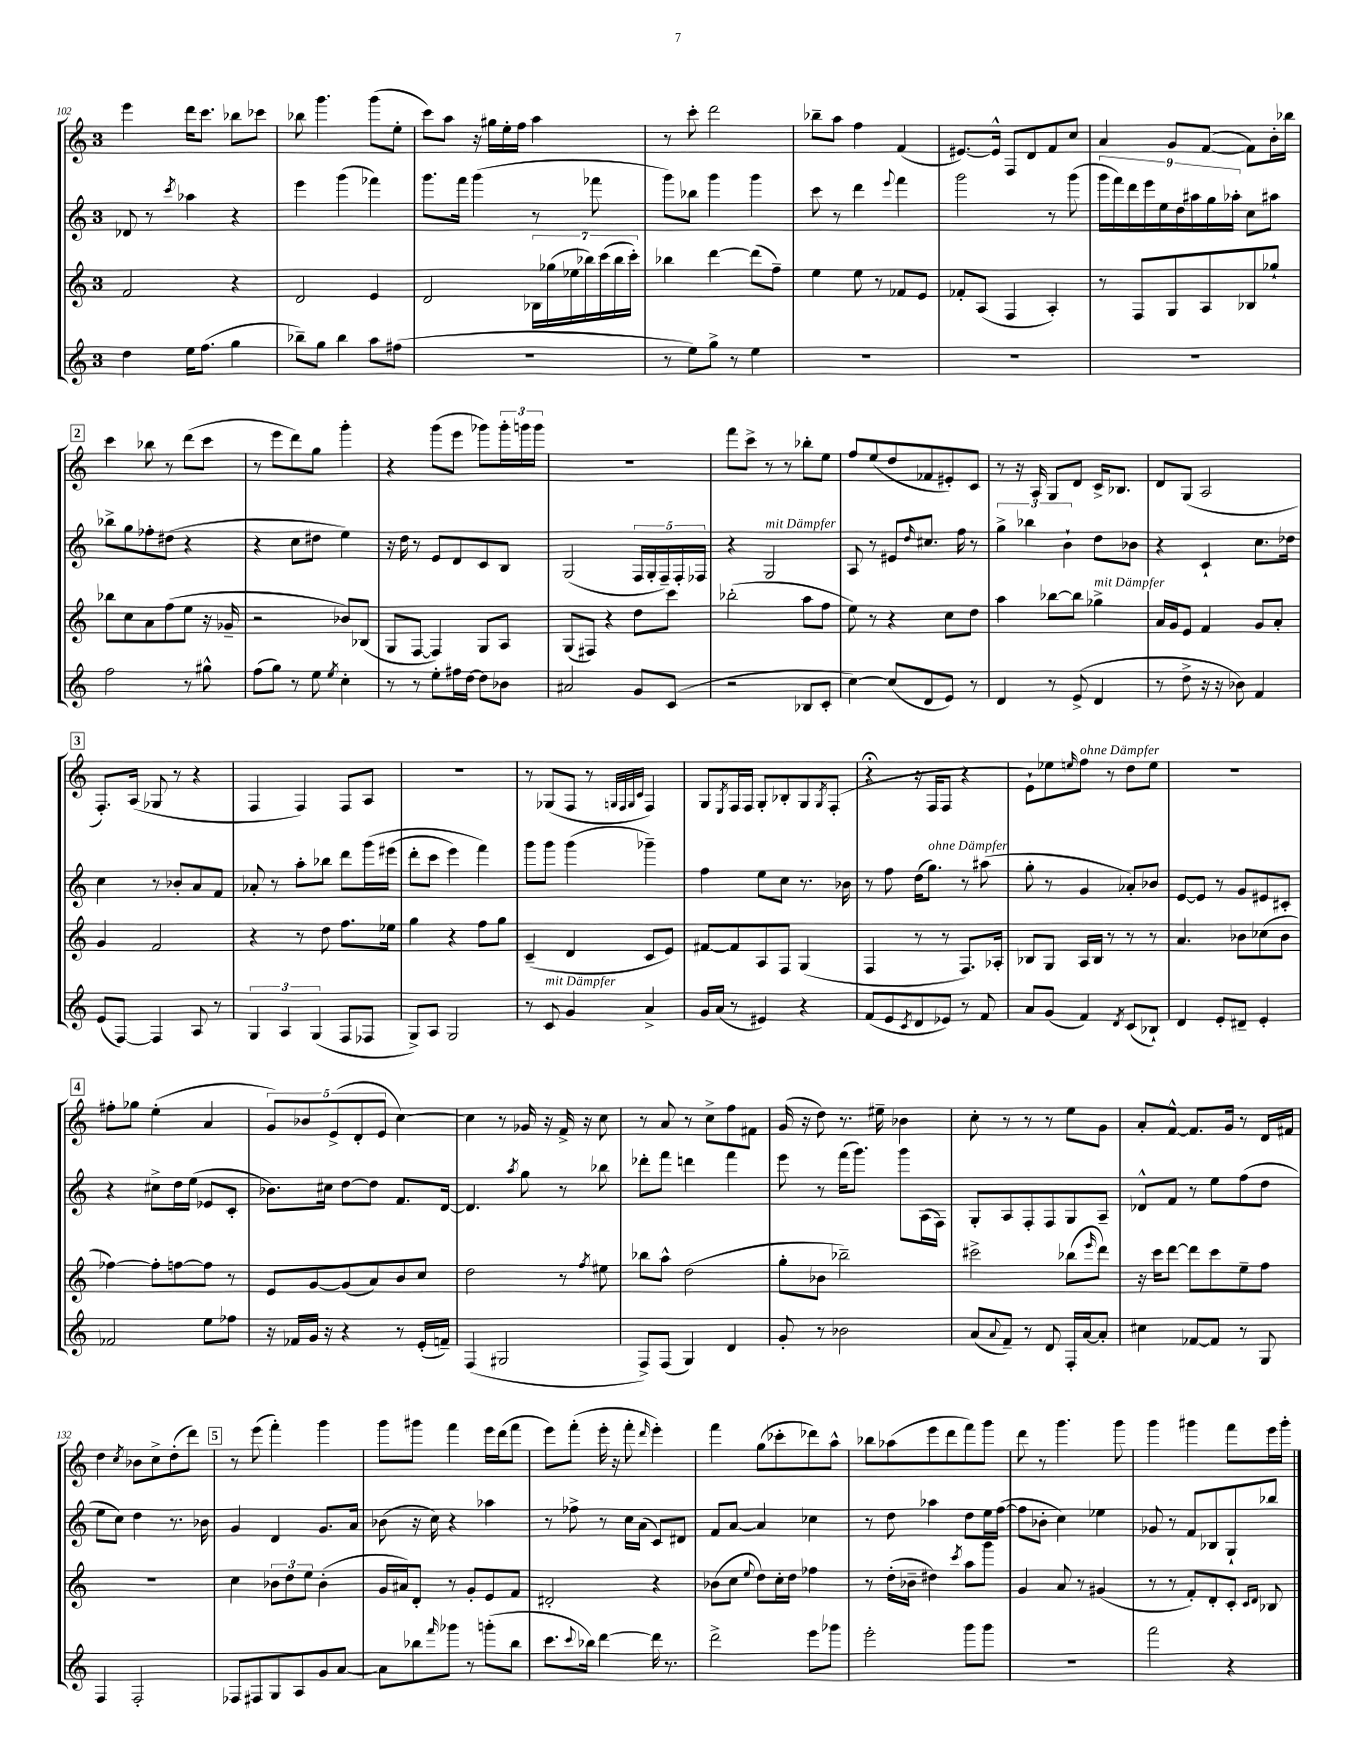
<<
\new StaffGroup <<
\new Staff = "s0" {
    \clef treble \key c \major \once \override Staff.TimeSignature.style = #'single-digit \time 3/4
    e'''4 d'''16 c'''8. bes''8 ces'''8 |
    bes''8 g'''4. g'''8( e''8-. |
    c'''8) a''8 r16 gis''16 e''16-. f''16 a''4 |
    r8 c'''8-. d'''2 |
    bes''8-- a''8 f''4 f'4( |
    eis'8.~) eis'16-^ f8 d'8 f'8 c''8 |
    a'4 g'8 f'8~( f'8) b'16-. bes''16 |
    \mark \markup { \box "2" } c'''4 bes''8 r8 d'''8( c'''8 |
    r8 e'''8 d'''8) g''8 g'''4-. |
    r4 g'''8( e'''8 ges'''8) \tuplet 3/2 { ges'''16-. g'''16 g'''16 } |
    R2. |
    f'''8 c'''8-> r8 r8 bes''8-. e''8 |
    f''8 e''8( d''8 fes'8 eis'8-.) c'8 |
    r8 r16 a16 g8 d'8 c'16-> bes8. |
    d'8 g8( a2 |
    \mark \markup { \box "3" } f8.-.) a16( ges8 r8 r4 |
    f4 f4) f8 a8 |
    R2. |
    r8 ges8( f8 r8 \grace { g32 f32 g32 c'32 } f4) |
    g8 \acciaccatura { e8 } f16 f16 g8-. bes8-. g8 \acciaccatura { g8 } f8-.( |
    r4\fermata r16 f16 f8 r4 |
    e'8-!) ees''8 \grace { e''16 } f''8^\markup { \italic "ohne Dämpfer" } r8 d''8 e''8 |
    R2. |
    \mark \markup { \box "4" } fis''8-. ges''8 e''4-.( a'4 |
    \tuplet 5/4 { g'8) bes'8 e'8->( d'8-. e'8 } c''4~) |
    c''4 r8 ges'16 r16 f'16-> r16 c''8 |
    r8 a'8 r8 c''8-> f''8 fis'8 |
    g'16( r16 d''8) r8. eis''16-- bes'4 |
    c''8-. r8 r8 r8 e''8 g'8 |
    a'8-. f'8~-^ f'8. g'16 r8 d'16 fis'16 |
    d''4 \acciaccatura { c''8 } bes'8 c''8-> d''8-.( d'''8) |
    \mark \markup { \box "5" } r8 e'''8( f'''4-.) g'''4 |
    g'''8 gis'''8 f'''4 e'''16 d'''16( f'''8 |
    e'''8) f'''8-.( e'''16-. r16 f'''8-. \grace { d'''16 } e'''4-.) |
    f'''4 g''8( ces'''8-. des'''8) a''8-^ |
    bes''8 aes''8( e'''8 d'''8 f'''8) g'''8 |
    d'''8 r8 g'''4. g'''8 |
    g'''4 gis'''4 f'''8 e'''16 gis'''16-. \bar "|." |
}
\new Staff = "s1" {
    \clef treble \key c \major \once \override Staff.TimeSignature.style = #'single-digit \time 3/4
    des'8 r8 \acciaccatura { c'''8 } aes''4 r4 |
    e'''4 g'''4( fes'''4) |
    g'''8. f'''16 g'''4( r8 fes'''8 |
    g'''8) bes''8 g'''4 g'''4 |
    c'''8 r8 d'''4 \appoggiatura { e'''8 } f'''4 |
    g'''2 r8 g'''8( |
    \tuplet 9/8 { g'''16 f'''16) d'''16 e'''16 e''16 d''16 ais''16 g''16 aes''16-. } c''8 ais''8 |
    \mark \markup { \box "2" } bes''8-> g''8 fes''8-. dis''8( r4 |
    r4 c''8 dis''8 e''4) |
    r16 d''16 r8 e'8 d'8 c'8 b8 |
    g2( \tuplet 5/4 { f16 g16-. f16--) f16-. fes16 } |
    r4 g2^\markup { \italic "mit Dämpfer" } |
    a8 r8 eis'8 \grace { d''16 } cis''8. f''16 r8 |
    \tuplet 3/2 { g''4-> bes''4 b'4-! } d''8 bes'8 |
    r4 c'4-! c''8. des''16 |
    \mark \markup { \box "3" } c''4 r8 bes'8-. a'8 f'8 |
    aes'8-. r8 a''8-. bes''8 d'''8 g'''16\( eis'''16( |
    d'''8-. c'''8 e'''4) f'''4\) |
    g'''8 g'''8 g'''4( ges'''4--) |
    f''4 e''8 c''8 r8. bes'16 |
    r8 f''8 d''16( g''8.^\markup { \italic "ohne Dämpfer" }) r8 ais''8( |
    g''8-. r8 g'4 aes'8-.) bes'8 |
    e'8~ e'8 r8 g'8 eis'8 cis'8-. |
    \mark \markup { \box "4" } r4 cis''8-> d''16 e''16( ees'8 c'8-. |
    bes'8.) cis''16 d''8~ d''8 f'8. d'16~ |
    d'4. \acciaccatura { a''8 } g''8 r8 bes''8 |
    des'''8-. f'''8 d'''4 f'''4 |
    e'''8 r8 f'''16( g'''8.) g'''8 a16( f16) |
    g8-. a8 f8-. f8 g8 a8-- |
    des'8-^ f'8 r8 e''8 f''8( d''8 |
    e''8 c''8) d''4 r8. bes'16 |
    \mark \markup { \box "5" } g'4 d'4 g'8. a'16 |
    bes'8( r16 c''16) r4 aes''4 |
    r8 fes''8-> r8 c''16 a'16( c'8) dis'8 |
    f'8 a'8~ a'4 ces''4 |
    r8 d''8 aes''4 d''8 e''16 f''16~( |
    f''8 bes'8-. c''4) ees''4 |
    ges'8 r8 f'8 bes8 g8-! bes''8 \bar "|." |
}
\new Staff = "s2" {
    \clef treble \key c \major \once \override Staff.TimeSignature.style = #'single-digit \time 3/4
    f'2 r4 |
    d'2 e'4 |
    d'2 \tuplet 7/4 { bes16 ges''16( ees''16 bes''16) c'''16( bes''16 c'''16-.) } |
    bes''4 d'''4~ d'''8( f''8--) |
    e''4 e''8 r8 fes'8 e'8 |
    fes'8-. a8( f4 a4-.) |
    r8 f8 g8 a8 bes8 ges''8-! |
    \mark \markup { \box "2" } bes''8 c''8 a'8 f''8( e''8 r16 ges'16-- |
    r2 bes'8) bes8( |
    g8 f8~ f4) g8 a8 |
    g8( fis8) r4 d''8 c'''8 |
    bes''2-.( a''8 f''8 |
    e''8) r8 r4 c''8 d''8 |
    a''4 bes''8~ bes''8 ges''4->^\markup { \italic "mit Dämpfer" } |
    a'16 g'16 e'8 f'4 g'8 a'8-. |
    \mark \markup { \box "3" } g'4 f'2 |
    r4 r8 d''8 f''8. ees''16 |
    g''4 r4 f''8 g''8 |
    c'4--( d'4 c'8 e'8) |
    fis'8~ fis'8 a8 f8 g4( |
    f4 r8 r8 f8.) aes16-. |
    bes8 g8 a16 bes16 r8 r8 r8 |
    a'4. bes'8 ces''8( bes'8 |
    \mark \markup { \box "4" } fes''4~) fes''8-. f''8~ f''8 r8 |
    e'8 g'8~ g'8( a'8) b'8 c''8 |
    d''2 r8 \acciaccatura { f''8 } eis''8 |
    bes''8 a''8-^ d''2( |
    g''8-. bes'8 bes''2--) |
    cis'''2-> bes''8( \grace { e'''16 } d'''8) |
    r16 c'''16 d'''8~ d'''8 c'''8 e''8-- f''8 |
    R2. |
    \mark \markup { \box "5" } c''4 \tuplet 3/2 { bes'8 d''8 e''8 } bes'4-.( |
    g'16 ais'16) d'8-. r8 g'8-. e'8 f'8 |
    dis'2-. r4 |
    bes'8( c''8 \appoggiatura { e''8 } d''8) c''16-. d''16 fes''4 |
    r8 d''16-.( bes'16-- dis''4) \acciaccatura { c'''8 } a''8 g'''8 |
    g'4 a'8 r8 gis'4( |
    r8 r8 f'8-.) d'8-. c'8-. \grace { c'16 d'16 } bes8 \bar "|." |
}
\new Staff = "s3" {
    \clef treble \key c \major \once \override Staff.TimeSignature.style = #'single-digit \time 3/4
    d''4 e''16 f''8.( g''4 |
    bes''8--) g''8 bes''4 a''8 fis''8( |
    R2. |
    r8 e''8) g''8-> r8 e''4 |
    R2. |
    R2. |
    R2. |
    \mark \markup { \box "2" } f''2 r8 gis''8-^ |
    f''8( g''8) r8 e''8 \acciaccatura { e''8 } c''4-. |
    r8 r8 e''8-. fis''16 d''16~ d''8 bes'8 |
    ais'2 g'8 c'8( |
    r2 bes8 c'8-. |
    c''4~) c''8( d'8 e'8) r8 |
    d'4 r8 e'8->( d'4 |
    r8 d''8-> r16 r16 bes'8) f'4 |
    \mark \markup { \box "3" } e'8( f8~) f4 a8 r8 |
    \tuplet 3/2 { g4 a4 g4( } f8 fes8 |
    g8->) a8 g2 |
    r8 c'8^\markup { \italic "mit Dämpfer" } g'4 a'4-> |
    g'16 a'16( r8 eis'4) r4 |
    f'8( e'8 \acciaccatura { c'8 } d'8 ees'8) r8 f'8 |
    a'8 g'8( f'4) \acciaccatura { d'8 } c'8( bes8-!) |
    d'4 e'8-. dis'8-- e'4-. |
    \mark \markup { \box "4" } fes'2 e''8 fes''8 |
    r16 fes'16 g'16 r16 r4 r8 e'16-.( f'16--) |
    f4( gis2 |
    f8->) f8( g4) d'4 |
    g'8-. r8 bes'2 |
    a'8( \appoggiatura { a'8 } f'8--) r8 d'8 f16-. a'16~ a'8-. |
    cis''4 fes'8~ fes'8 r8 g8 |
    f4 f2-. |
    \mark \markup { \box "5" } fes8 fis8 g8 a8 g'8 a'8~ |
    a'8 bes''8 \grace { f'''16 } ges'''8 r8 g'''8-.( bes''8 |
    c'''8. \appoggiatura { c'''8 } bes''16) d'''4~ d'''16 r8. |
    d'''2-> e'''8 ges'''8 |
    e'''2-. g'''8 g'''8 |
    R2. |
    f'''2 r4 \bar "|." |
}
>>
>>
\layout { \context { \Score currentBarNumber = #102 } }
